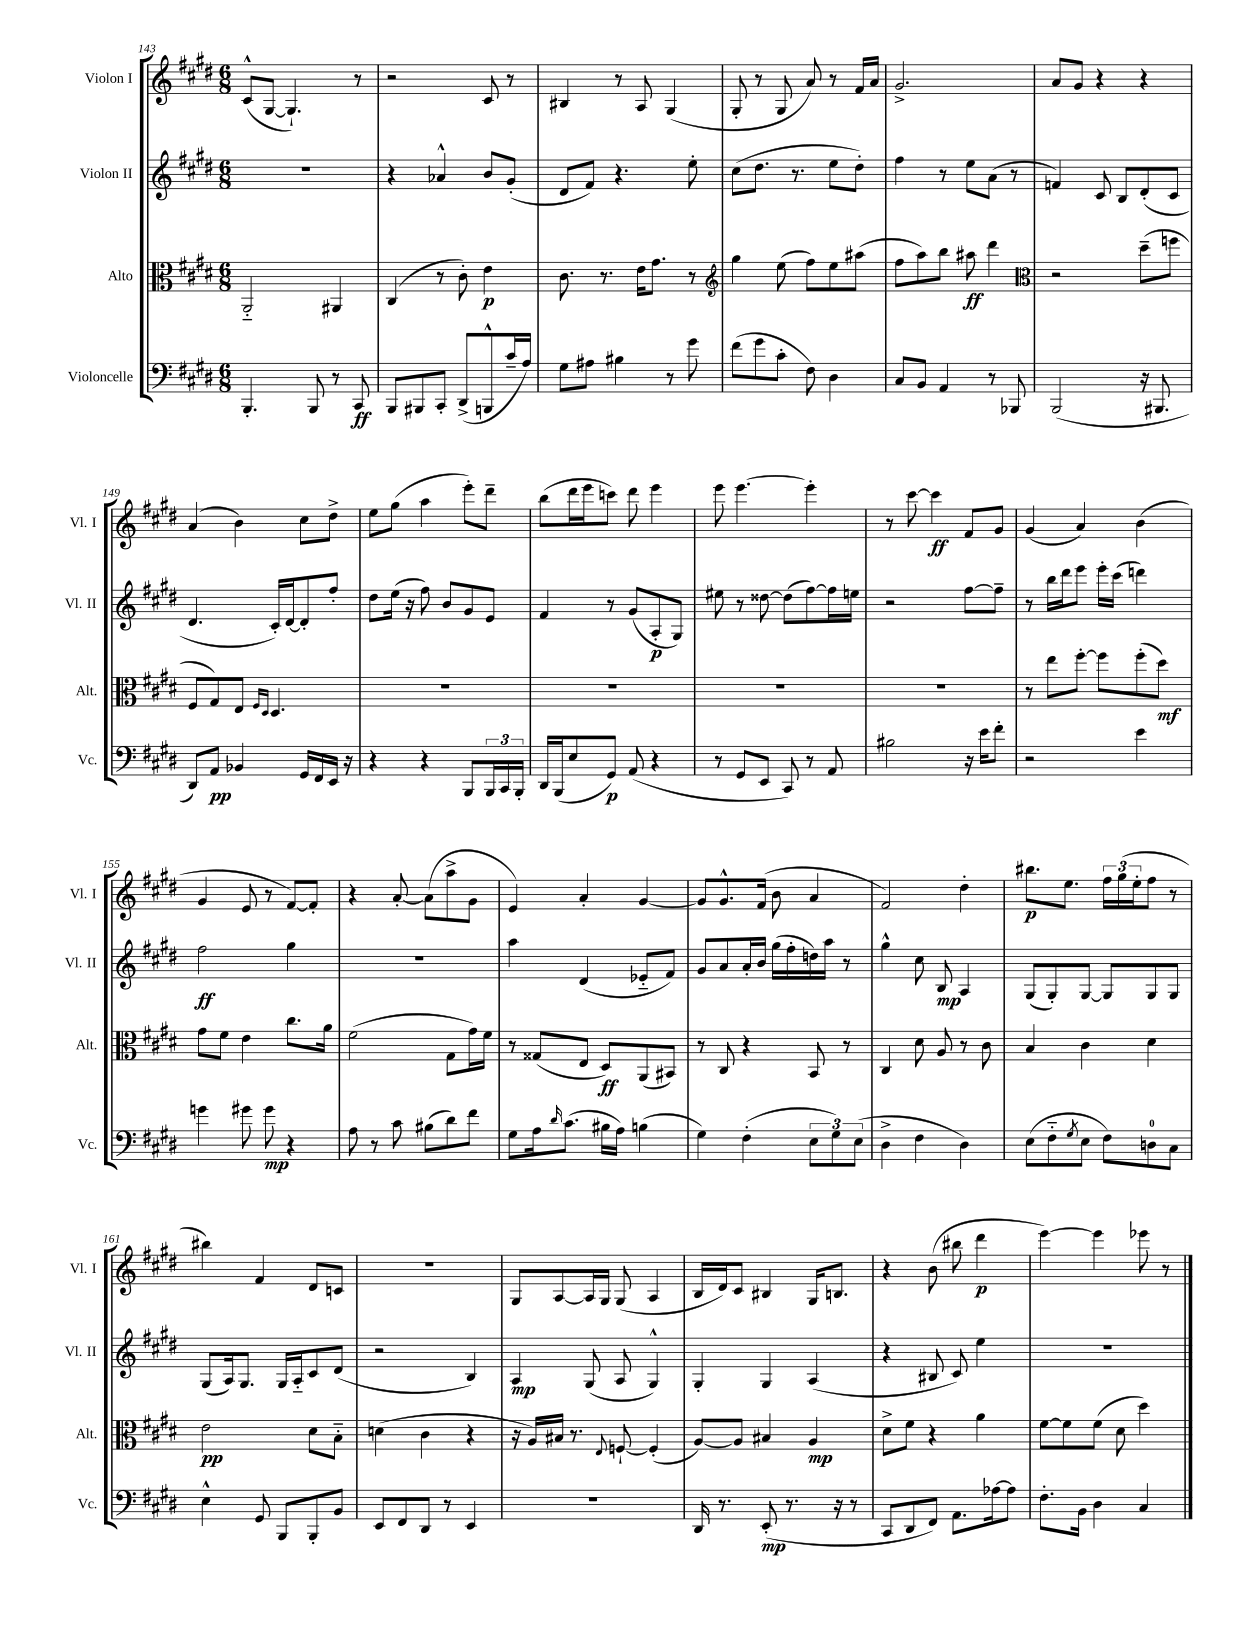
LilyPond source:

<<
\new StaffGroup <<
\new Staff = "s0" \with { instrumentName = "Violon I" shortInstrumentName = "Vl. I" } {
    \clef treble \key e \major \numericTimeSignature \time 6/8
    cis'8-^( gis8~ gis4.-!) r8 |
    r2 cis'8 r8 |
    bis4 r8 a8 gis4( |
    gis8-. r8 gis8 a'8) r8 fis'16 a'16 |
    gis'2.-> |
    a'8 gis'8 r4 r4 |
    a'4( b'4) cis''8 dis''8-> |
    e''8 gis''8( a''4 e'''8-.) dis'''8-- |
    b''8( dis'''16 e'''16 c'''8) dis'''8 e'''4 |
    e'''8 e'''4.~ e'''4-. |
    r8 cis'''8~ cis'''4\ff fis'8 gis'8 |
    gis'4( a'4) b'4( |
    gis'4 e'8 r8 fis'8~) fis'8-. |
    r4 a'8~-. a'8( a''8-> gis'8 |
    e'4) a'4-. gis'4~ |
    gis'8 gis'8.-^ fis'16( b'8 a'4 |
    fis'2) dis''4-. |
    bis''8.\p e''8. \tuplet 3/2 { fis''16 gis''16( e''16-. } fis''8 r8 |
    bis''4) fis'4 dis'8 c'8 |
    R2. |
    gis8 a8~ a16 gis16 gis8( a4 |
    b16 dis'16) cis'8 bis4 gis16 b8. |
    r4 b'8( bis''8 dis'''4\p |
    e'''4~) e'''4 ees'''8 r8 \bar "|." |
}
\new Staff = "s1" \with { instrumentName = "Violon II" shortInstrumentName = "Vl. II" } {
    \clef treble \key e \major \numericTimeSignature \time 6/8
    R2. |
    r4 aes'4-^ b'8 gis'8-.( |
    dis'8 fis'8) r4. e''8-. |
    cis''8( dis''8. r8. e''8 dis''8-.) |
    fis''4 r8 e''8 a'8( r8 |
    f'4) cis'8 b8 dis'8-.( cis'8 |
    dis'4. cis'16-.) dis'16~ dis'8-. fis''8-. |
    dis''8 e''16( r16 fis''8) b'8 gis'8 e'8 |
    fis'4 r8 gis'8( a8-.\p gis8) |
    eis''8 r8 disis''8~ disis''8( fis''8~) fis''16 e''16 |
    r2 fis''8~ fis''8-- |
    r8 b''16 dis'''16 e'''8 e'''16-. cis'''16( d'''4) |
    fis''2\ff gis''4 |
    R2. |
    a''4 dis'4( ees'8-_ fis'8) |
    gis'8 a'8 a'16-. b'16 gis''16( fis''16-. d''16) a''16 r8 |
    gis''4-^ cis''8 b8\mp a4 |
    gis8( gis8-.) gis8~ gis8 gis8 gis8 |
    gis8( a16) gis8. gis16 a16-_ cis'8 dis'8( |
    r2 b4) |
    a4\mp gis8( a8 gis4-^) |
    gis4-. gis4 a4( |
    r4 bis8 cis'8) e''4 |
    R2. \bar "|." |
}
\new Staff = "s2" \with { instrumentName = "Alto" shortInstrumentName = "Alt." } {
    \clef alto \key e \major \numericTimeSignature \time 6/8
    a,2-_ ais,4 |
    cis4( r8 cis'8-.) e'4\p |
    cis'8. r8. e'16 gis'8. r8 |
    \clef treble gis''4 e''8( fis''8) e''8 ais''8( |
    fis''8 a''8) b''8 ais''8\ff dis'''4 |
    \clef alto r2 dis''8--( f''8 |
    fis8 gis8) e8 \grace { fis16 dis16 } dis4. |
    R2. |
    R2. |
    R2. |
    R2. |
    r8 e''8 fis''8~-. fis''8 fis''8-.( dis''8\mf) |
    gis'8 fis'8 e'4 cis''8. a'16 |
    fis'2( gis8 gis'16) fis'16 |
    r8 gisis8( e8 dis8\ff) a,8( bis,8) |
    r8 cis8 r4 b,8 r8 |
    cis4 dis'8 a8 r8 cis'8 |
    b4 cis'4 dis'4 |
    e'2\pp dis'8 b8-_ |
    d'4( cis'4 r4 |
    r16 a16) bis16 r8. \appoggiatura { e8 } f8~-! f4-.( |
    a8~) a8 bis4 a4\mp |
    dis'8-> fis'8 r4 a'4 |
    fis'8~ fis'8 fis'8( dis'8 dis''4) \bar "|." |
}
\new Staff = "s3" \with { instrumentName = "Violoncelle" shortInstrumentName = "Vc." } {
    \clef bass \key e \major \numericTimeSignature \time 6/8
    b,,4.-. b,,8 r8 cis,8\ff |
    b,,8 bis,,8 cis,8-. dis,8->( b,,8-^ cis'16-- a16) |
    gis8 ais8 bis4 r8 gis'8 |
    fis'8( gis'8 cis'8-. fis8) dis4 |
    cis8 b,8 a,4 r8 bes,,8 |
    b,,2( r16 bis,,8. |
    dis,8) a,8\pp bes,4 gis,16 fis,16 e,16 r16 |
    r4 r4 b,,8 \tuplet 3/2 { b,,16 cis,16 b,,16-. } |
    dis,16 b,,16( e8 gis,8\p) a,8( r4 |
    r8 gis,8 e,8 cis,8) r8 a,8 |
    bis2 r16 e'16 fis'8-. |
    r2 e'4 |
    g'4 gis'8 gis'8\mp r4 |
    a8 r8 cis'8 bis8( dis'8) fis'8 |
    gis8 a16 \grace { dis'16 } cis'8.( bis16 a16) b4( |
    gis4) fis4-.( \tuplet 3/2 { e8 gis8) e8( } |
    dis4-> fis4 dis4) |
    e8( fis8-_ \acciaccatura { gis8 } e8 fis8) d8-0 cis8 |
    e4-^ gis,8 b,,8 b,,8-. b,8 |
    e,8 fis,8 dis,8 r8 e,4 |
    R2. |
    dis,16 r8. e,8-.\mp( r8. r16 r8 |
    cis,8 dis,8 fis,8) a,8. aes16~ aes8 |
    fis8.-. b,16 dis4 cis4 \bar "|." |
}
>>
>>
\layout { \context { \Score currentBarNumber = #143 } }
